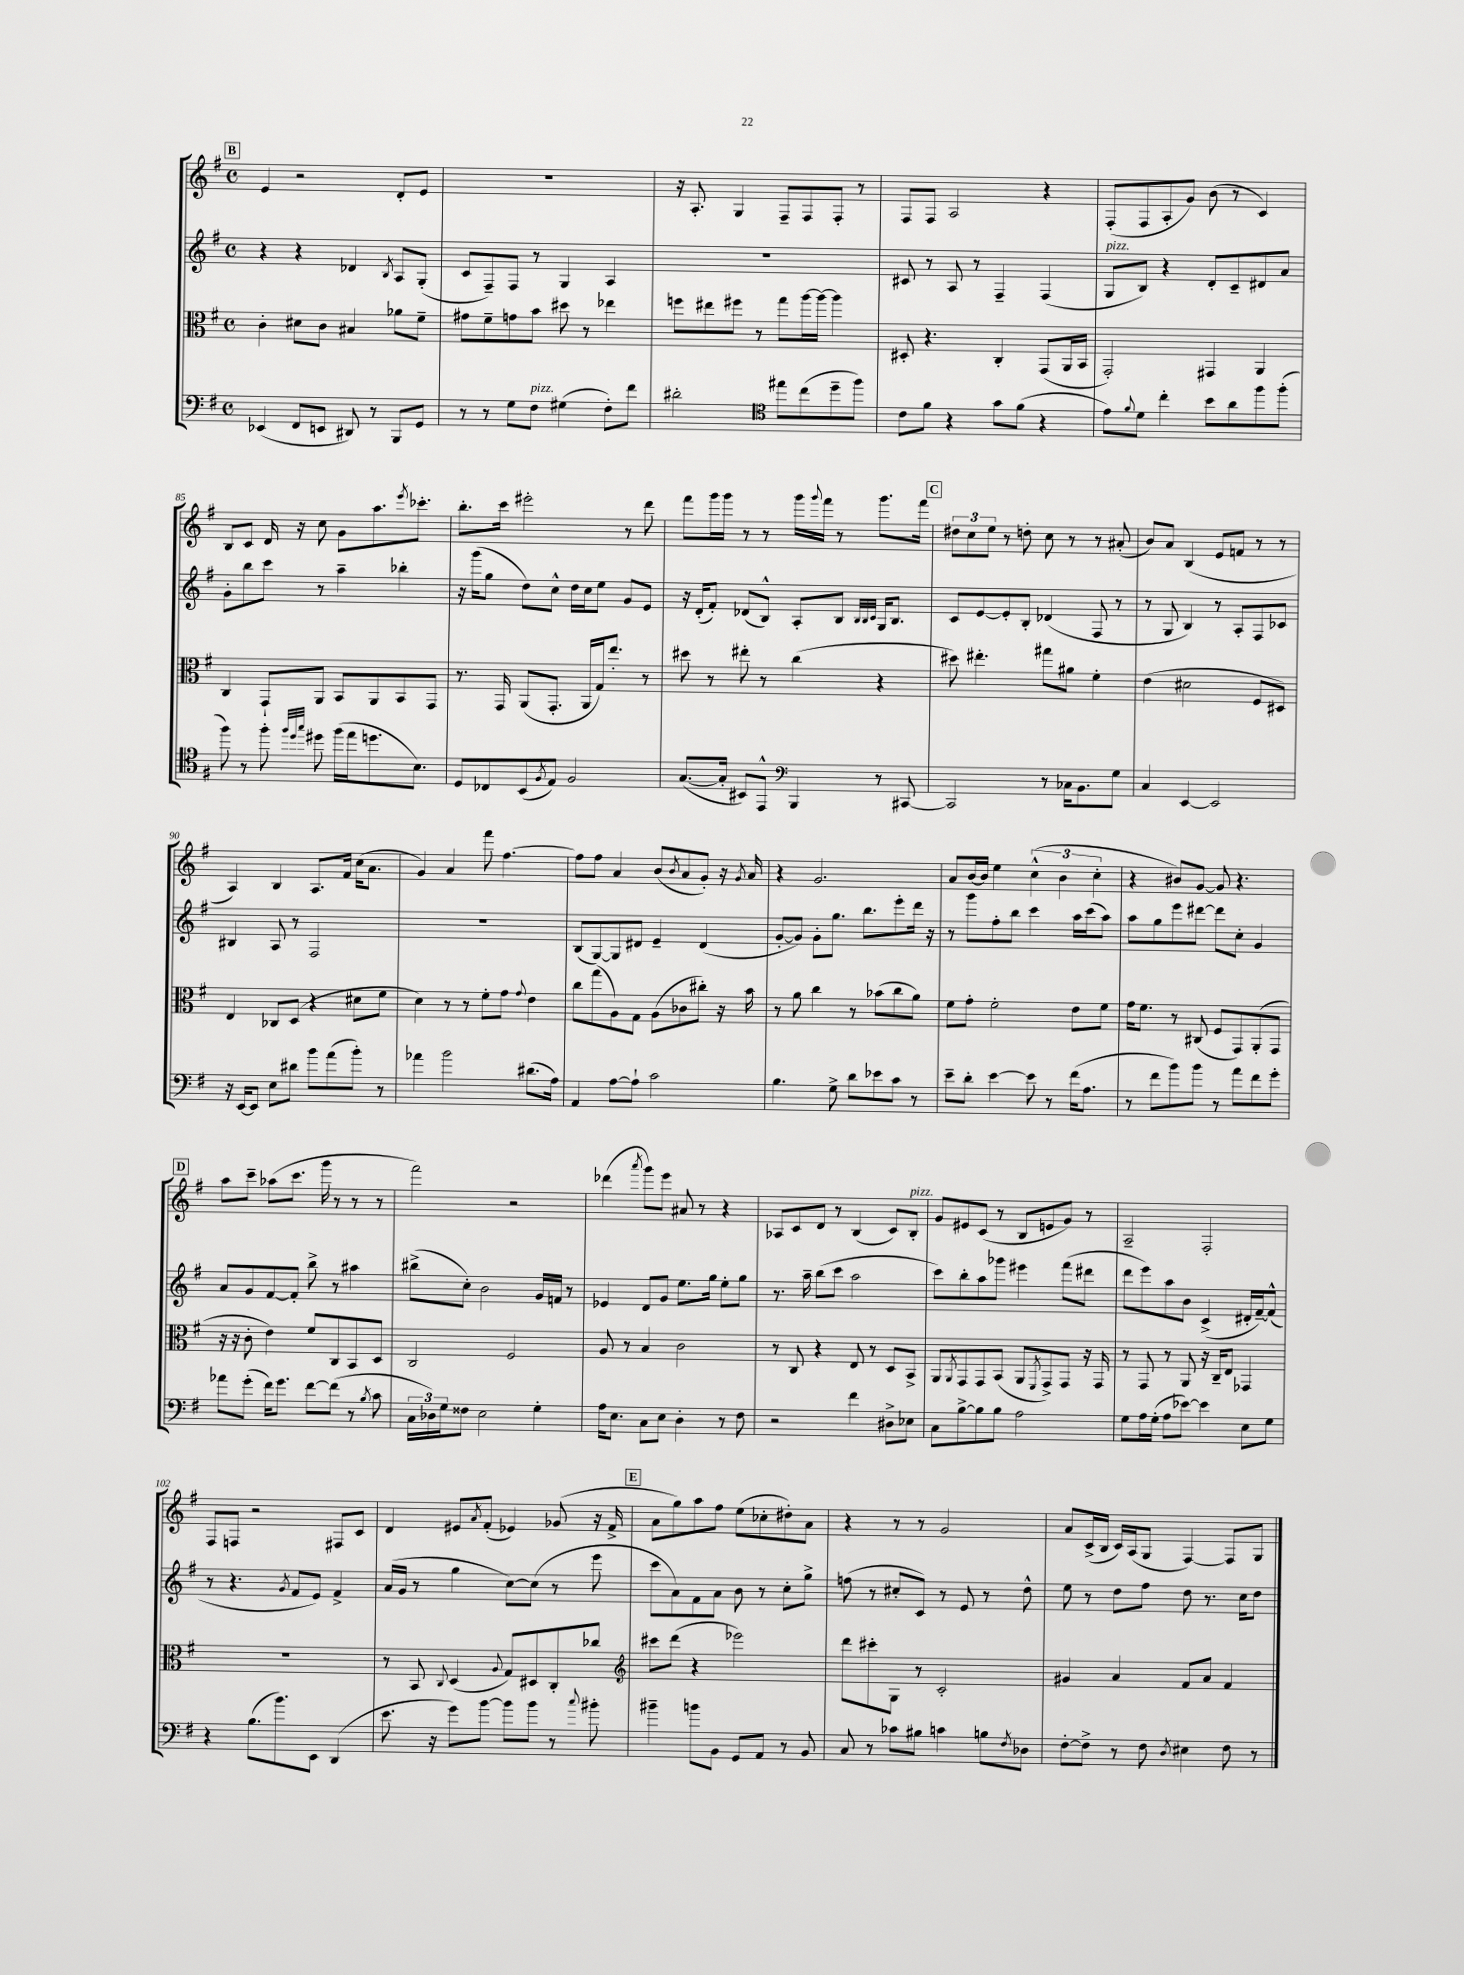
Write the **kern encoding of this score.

**kern	**kern	**kern	**kern
*staff4	*staff3	*staff2	*staff1
*clefF4	*clefC3	*clefG2	*clefG2
*k[f#]	*k[f#]	*k[f#]	*k[f#]
*M4/4	*M4/4	*M4/4	*M4/4
*met(c)	*met(c)	*met(c)	*met(c)
(4EE-	4c'	4r	4e
8FF#	8d#	4r	2r
8EE	8c	.	.
8DD#)	4B#	4d-	.
8r	.	.	.
.	.	8qB	.
8BBB	8a-	8A	8d'
8GG	8f#~	(8G'	8e
=	=	=	=
8r	8g#	8c	1r
8r	8f#~	8F#~)	.
8G	8g	8F#	.
8F#	8b	8r	.
(4G#	8dd#	4G	.
.	8r	.	.
8F#')	4ee-	4A	.
8f#	.	.	.
=	=	=	=
2d#'	8ff	1r	16r
.	.	.	8.A'
.	8ee#	.	.
.	8ff#	.	4G
.	8r	.	.
*clefC4	*	*	*
8ee#	8gg	.	8F#~
(8cc	[16aa	.	8F#
.	16aa_	.	.
8dd~	4aa]	.	8F#'
8ff#)	.	.	8r
=	=	=	=
8c	8D#'	8c#	8F#
8f#	4.r	8r	8F#
4r	.	8A	2A
.	.	8r	.
8g	4C'	4F#~	.
(8f#	.	.	.
4r	(8GG	(4F#	4r
.	16AA	.	.
.	16BB	.	.
=	=	=	=
8e)	2GG')	8G	(8F#'
8qqf#	.	.	.
8d	.	8B)	8F#
4cc'	.	4r	8A'
.	.	.	8g)
8b	4GG#	8d'	(8b
8a	.	8c~	8r
8ff#	4AA	8d#	4c)
(8ff#'	.	8a	.
=	=	=	=
8ff#)	4C	8g'	8B
8r	.	8bb	8c
8ff#'	8GG`	8ccc	16d
.	.	.	16r
32qqff#	.	.	.
32qqdd	.	.	.
32qqgg	.	.	.
8dd#	8AA	8r	8cc
(16ff#	8BB	4aa~	8g
16ee	.	.	.
8.dd	8AA	.	8.aa
.	8BB	4bb-'	.
.	.	.	8qeee
8.B)	.	.	8.ccc-'
.	8GG	.	.
=	=	=	=
8D	8.r	16r	8.bb'
.	.	(16ggg	.
8C-	.	8gg	.
.	16GG	.	16ccc
(8BB	(8AA	8dd)	2eee#'
8qF#	.	.	.
8E)	8.GG'	8cc^^	.
2F#	.	16dd	.
.	16AA	16cc	.
.	16G)	8ee	.
.	8.ee'	.	.
.	.	8g	8r
.	8r	8e	8ddd
=	=	=	=
([8.G	8dd#	16r	8fff#
.	.	(16d'	.
.	8r	8f#')	16ggg
16G']	.	.	16ggg
8BB#)	8ee#'	(8d-	8r
8EE^^	8r	8B^^)	8r
*clefF4	*	*	*
4BBB	(4cc	8A'	16ggg
.	.	.	8qqggg
.	.	.	16fff#
.	.	8B	8r
.	.	32qqB	.
.	.	32qqB	.
.	.	32qqc	.
8r	4r	16G	8.ggg
.	.	8.B	.
[8CC#	.	.	.
.	.	.	16fff#
=	=	=	=
2CC#]	8dd#)	8c	12dd#
.	.	.	12cc
.	4.ee#'	[8e	.
.	.	.	12ee
.	.	8e']	8r
.	.	8B'	8dd'
8r	8gg#	(4d-	8cc
16C-	8a#	.	8r
8.BB	.	.	.
.	4f#'	8F#	8r
8G	.	8r	(8a#'
=	=	=	=
4C	(4e	8r	8b)
.	.	8G	8a
[4EE	2d#	4B)	(4B
2EE]	.	8r	8e
.	.	8A'	8f
.	8F#	8F#	8r
.	8D#)	8c-	8r
=	=	=	=
16r	4E	4B#	4A)
[16EE	.	.	.
8EE]	.	.	.
8E	8C-	8A	4B
8d#	(8D	8r	.
8b	4r	2F#	8.A
(8a	.	.	.
.	.	.	16f#
8b')	8d#	.	(16cc
.	.	.	8.a
8r	8f#	.	.
=	=	=	=
4a-	4d)	1r	4g)
2b	8r	.	4a
.	8r	.	.
.	8f#'	.	8fff#
.	8g	.	[4.ff#
.	8qqg	.	.
(8.d#	4e	.	.
16A)	.	.	.
=	=	=	=
4AA	8cc	(8B	8ff#]
.	(8gg	[8G)	8ff#
[8A	8A)	8G]	4a
8A`]	8G	8d#	.
2c	(8A	4e~	(8b
.	.	.	8qb
.	8c-	.	8a
.	8cc#')	(4d#	8g')
.	16r	.	16r
.	.	.	8qg
.	16b	.	16a
=	=	=	=
4.B	8r	[8g'	4r
.	8a	8g])	.
.	4cc	8g'	2.g
8G^	.	8.gg	.
8d	8r	.	.
.	.	8.bb	.
8e-	(8b-	.	.
8c	8cc	8eee'	.
8r	8a)	16ddd	.
.	.	16r	.
=	=	=	=
8e~	8f#	8r	8a
8d'	8g'	8ggg	[16b
.	.	.	16b]
[4e	2f#'	8ff#'	4ee
.	.	8bb	.
8e]	.	4ccc	(6cc^^
8r	.	.	.
.	.	.	6b
(16f#	8e	16aa	.
8.A	.	(16ccc	.
.	.	.	6cc'
.	8f#	8aa)	.
=	=	=	=
8r	16g	8aa	4r
.	8.f#	.	.
8f#	.	8gg	.
8b)	8r	8eee	8b#)
8b	(8C#	[8ddd#	[8g
8r	8F#	8ddd#]	8g]
8a	8GG)	8cc'	4.r
8f#	(8AA'	4g	.
8g'	8GG	.	.
=	=	=	=
8a-	16r	8a	8aa
.	16r	.	.
(8g'	8c'	8g	8ccc~
16f#)	4e)	[8f#	(8aa-
8.g	.	.	.
.	.	8f#']	8.ccc
[8f#	8f#	8bb^	.
.	.	.	16ggg
(8f#]	8C	8r	8r
8r	8BB	4aa#	8r
8qB	.	.	.
8c	8D	.	8r
=	=	=	=
24C	2C	(8bb#^	2fff#)
24D-)	.	.	.
24G	.	.	.
8F##	.	8cc')	.
2E	.	2b	.
.	2F#	.	2r
4G'	.	16g	.
.	.	16f	.
.	.	8r	.
=	=	=	=
16A	8A	4e-	(4ddd-
8.E	.	.	.
.	8r	.	.
.	.	.	8qaaa
8C	4B	8d	8ggg)
8E	.	8g	8eee
4D'	2c	8.ee	8a#
.	.	.	8r
.	.	16gg	.
8r	.	8ee'	4r
8F#	.	8gg	.
=	=	=	=
2r	8r	8.r	8A-
.	8C	.	8c
.	.	16aa~	.
.	4r	(8bb	8d
.	.	8ccc	8r
4f#	8E	2aa	(4B
.	8r	.	.
8D#^	8D	.	8c)
8E-	8BB^	.	8B'
=	=	=	=
8C	8AA	8ccc)	8g
.	8qAA	.	.
[8B^	8GG	8bb'	8e#
8B]	8GG	8aa	(8c
8B	(8BB	8ggg-	8r
2A	8AA	4eee#	8B
.	8qFF#	.	.
.	8GG^)	.	8e
.	8GG	(8fff#	8g)
.	16r	8ddd#	8r
.	16GG	.	.
=	=	=	=
8G	8r	8ddd	2A~
16A	8GG	8eee)	.
(16G'	.	.	.
8A	8r	8aa	.
[8e-)	8AA	8b	.
4e-]	16r	(4c^	2F#'
.	16C~	.	.
.	8E	.	.
8E	4GG-	16d#'	.
.	.	[16f#~)	.
8G	.	(8f#^^]	.
=	=	=	=
4r	1r	8r	8F#
.	.	4.r	8F
(8.B	.	.	2r
8.b)	.	.	.
.	.	8qg	.
.	.	8f#	.
8EE	.	8e)	.
(4DD	.	4f#^	8F#
.	.	.	8c
=	=	=	=
8.e	8r	(16a	4d
.	.	16g	.
.	8BB	8r	.
16r	.	.	.
.	8qqC	.	.
8g)	(4D	4gg	8e#
.	.	.	8qa
[8b	.	.	(8f#'
.	8qqA	.	.
8b]	8G)	[8cc)	4e-)
8b	8D#	(8cc]	.
8r	8C'	8r	(8g-
8qqcc	.	.	.
8b#'	8cc-	8eee	16r
.	.	.	16f#^
=	=	=	=
*	*clefG2	*	*
4b#~	8ccc#	8ccc	8a
.	(8ddd	8a)	8gg)
8b	4r	8f#	8aa
8BB	.	8a	8ff#
8GG	2eee-)	8b	(8ee
8AA	.	8r	8cc-'
8r	.	8cc'	8dd#')
8BB	.	8gg^	8a
=	=	=	=
8C	8ddd	(8ff	4r
8r	8ccc#'	8r	.
8c-	8G	8cc#'	8r
8B#	8r	8c)	8r
4c	2c'	8r	2g
.	.	8e	.
8B	.	8r	.
8qF#	.	.	.
8D-	.	8dd^^	.
=	=	=	=
[8F#'	4g#	8ee	8a
8F#^]	.	8r	(16c^
.	.	.	16B
8r	4a	8dd	16c)
.	.	.	(16A
8F#	.	8ff#	8G
8qD	.	.	.
4E#	8f#	8dd	[4F#)
.	8a	8.r	.
8F#	4f#	.	8F#]
.	.	16cc	.
8r	.	8dd	8G
==	==	==	==
*-	*-	*-	*-
